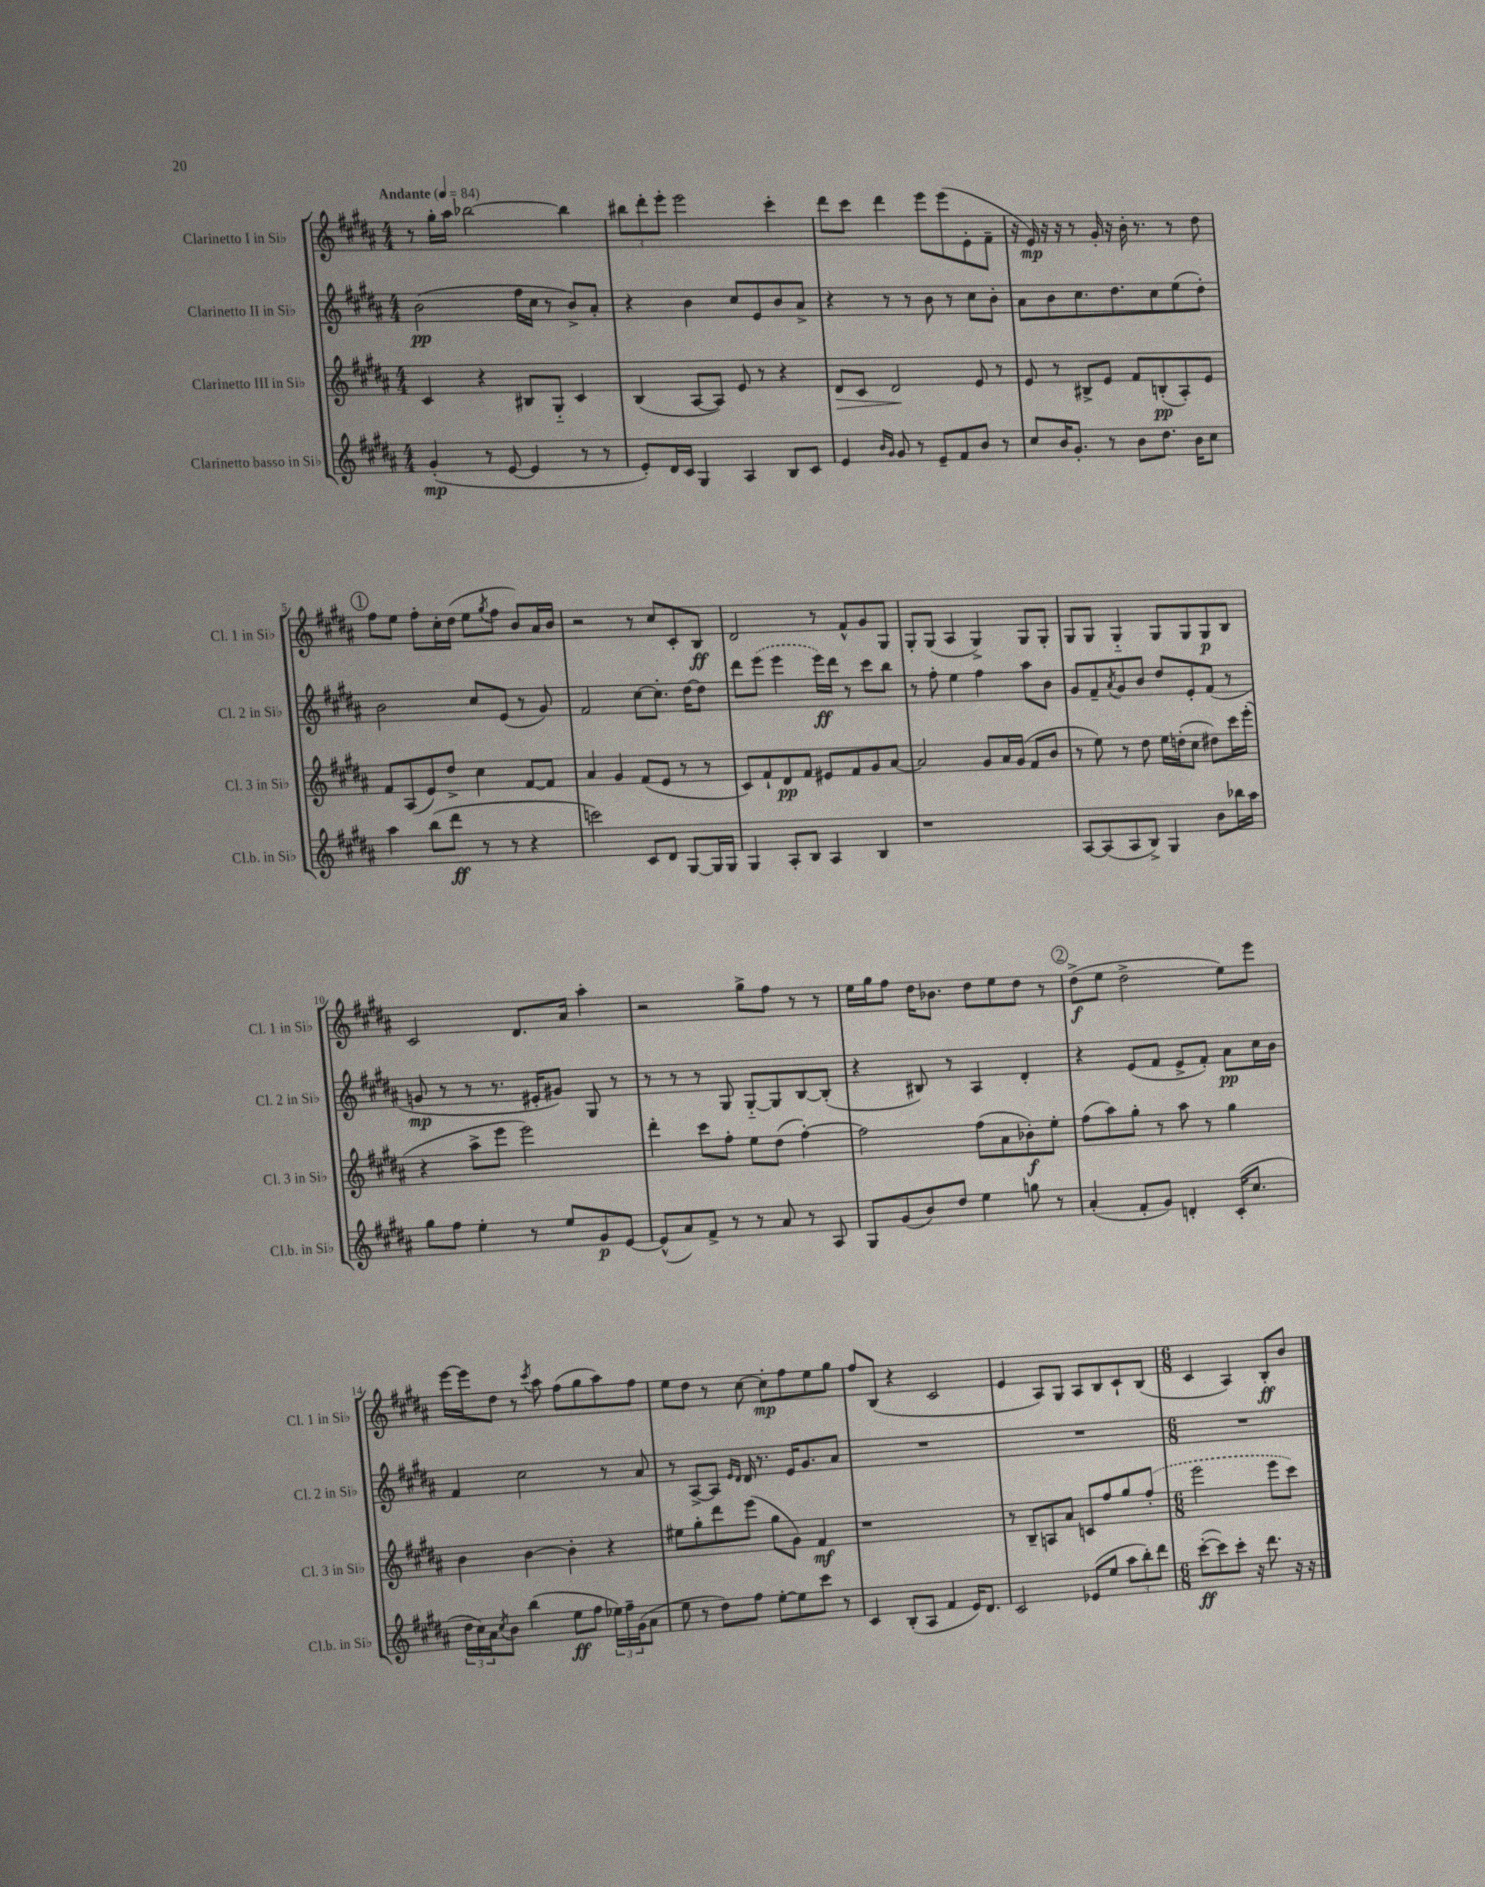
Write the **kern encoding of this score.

**kern	**dynam	**kern	**dynam	**kern	**dynam	**kern	**dynam
*part4	*part4	*part3	*part3	*part2	*part2	*part1	*part1
*staff4	*staff4	*staff3	*staff3	*staff2	*staff2	*staff1	*staff1
*I"Clarinetto basso in Si♭	*	*I"Clarinetto III in Si♭	*	*I"Clarinetto II in Si♭	*	*I"Clarinetto I in Si♭	*
*I'Cl.b. in Si♭	*	*I'Cl. 3 in Si♭	*	*I'Cl. 2 in Si♭	*	*I'Cl. 1 in Si♭	*
*clefG2	*	*clefG2	*	*clefG2	*	*clefG2	*
*k[f#c#g#d#a#]	*	*k[f#c#g#d#a#]	*	*k[f#c#g#d#a#]	*	*k[f#c#g#d#a#]	*
*M4/4	*	*M4/4	*	*M4/4	*	*M4/4	*
*MM84	*	*MM84	*	*MM84	*	*MM84	*
=1	=1	=1	=1	=1	=1	=1	=1
!	!	!	!	!	!	!LO:TX:a:B:t=Andante	!
(4g#'/	mp	4c#/	.	(2b\	pp	8r	.
.	.	.	.	.	.	16gg#'\LL	.
.	.	.	.	.	.	16aa#\JJ	.
8r	.	4r	.	.	.	[2bb-X\	.
[8e/	.	.	.	.	.	.	.
4e/]	.	8B#X/L	.	16ff#\LL	.	.	.
.	.	.	.	16cc#\JJ	.	.	.
.	.	8G#/J	.	8r	.	.	.
8r	.	4c#/	.	8b^/L)	.	4bb-\]	.
8r	.	.	.	8a#'/J	.	.	.
=2	=2	=2	=2	=2	=2	=2	=2
8e'/L)	.	(4B/	.	4r	.	12bb#X\L	.
.	.	.	.	.	.	12ddd#'\	.
16d#/L	.	.	.	.	.	.	.
.	.	.	.	.	.	12eee'\J	.
16c#/JJ	.	.	.	.	.	.	.
4G#/	.	[8A#/L	.	4b\	.	2eee\	.
.	.	8A#/J])	.	.	.	.	.
4A#/	.	8e/	.	8cc#/L	.	.	.
.	.	8r	.	8e/	.	.	.
8B/L	.	4r	.	8b/	.	4ccc#'\	.
8c#/J	.	.	.	8a#^/J	.	.	.
=3	=3	=3	=3	=3	=3	=3	=3
!	!	!	!LO:HP:b	!	!	!	!
4e/	.	8d#/L	>	4r	.	8ddd#\L	.
.	.	8c#/J	.	.	.	8ccc#\J	.
16qqb/LL	.	.	.	.	.	.	.
16qqg#/JJ	.	.	.	.	.	.	.
8g#/	.	2d#/	.	8r	.	4ddd#\	.
8r	.	.	.	8r	.	.	.
8e~/L	.	.	.	8b\	.	8eee\L	.
8f#/	.	.	.	8r	.	(8eee\	.
8b/J	.	8e/	]	8cc#\L	.	8e'\	.
8r	.	8r	.	8b'\J	.	8f#~\J	.
=4	=4	=4	=4	=4	=4	=4	=4
8cc#/L	.	8e/	.	8a#\L	.	16r	.
.	.	.	.	.	.	16e/)	mp
16b/K	.	8r	.	8b\	.	16r	.
8.g#'/J	.	.	.	.	.	16r	.
.	.	8B#X^/L	.	8.cc#\	.	8r	.
8r	.	8e/J	.	.	.	16g#'/	.
.	.	.	.	8.dd#\	.	16r	.
8b\L	.	8f#/L	.	.	.	16b'\	.
.	.	.	.	.	.	8.r	.
8.dd#\J	.	(8Bn'/	pp	8cc#\	.	.	.
.	.	8A#'/)	.	(8ee\	.	8r	.
16b\KL	.	.	.	.	.	.	.
8cc#\J	.	8e/J	.	8dd#'\J)	.	8dd#\	.
!!LO:LB:g=z
!!LO:REH:place=s1:t=1
=5	=5	=5	=5	=5	=5	=5	=5
4aa#\	.	8f#/L	.	2b\	.	8ff#\L	.
.	.	(8A#/	.	.	.	8ee\J	.
(8bb\L	.	8e/)	.	.	.	8ff#'\L	.
8ddd#\J	ff	8dd#^/J	.	.	.	16cc#'\L	.
.	.	.	.	.	.	(16dd#\JJ	.
8r	.	4cc#\	.	8cc#/L	.	8ee\L	.
.	.	.	.	.	.	8qgg#/	.
8r	.	.	.	(8e/J	.	8ff#\J	.
4r	.	[8f#/L	.	8r	.	8b/L)	.
.	.	8f#/J]	.	8g#/)	.	16a#/L	.
.	.	.	.	.	.	16b/JJ	.
=6	=6	=6	=6	=6	=6	=6	=6
2cccn\)	.	4a#/	.	2f#/	.	2r	.
.	.	4g#/	.	.	.	.	.
8c#/L	.	(8f#/L	.	[8cc#\L	.	8r	.
8d#/J	.	8e/J	.	8.cc#'\J]	.	8cc#/L	.
[8G#/L	.	8r	.	.	.	8c#'/	.
.	.	.	.	[16dd#\KL	.	.	.
16G#/L]	.	8r	.	8dd#\J]	.	8B/J	ff
16G#/JJ	.	.	.	.	.	.	.
=7	=7	=7	=7	=7	=7	=7	=7
4G#/	.	8c#/L)	.	8ddd#\L	.	2d#/	.
.	.	8f#`/	.	(8eee\J	.	.	.
8A#'/L	.	8d#/	pp	4eee\	.	.	.
8B/J	.	8f#/J	.	.	.	.	.
4A#/	.	8e#X/L	.	16eee\LL)	ff	8r	.
.	.	.	.	16ddd#\JJ	.	.	.
.	.	8f#/	.	8r	.	8f#^^/L	.
4B/	.	8g#/	.	8ccc#\L	.	8g#/	.
.	.	[8a#/J	.	8bb\J	.	8G#/J	.
=8	=8	=8	=8	=8	=8	=8	=8
1r	.	2a#/]	.	8r	.	8G#'/L	.
.	.	.	.	8ff#'\	.	(8G#/J	.
.	.	.	.	4ee\	.	4A#/	.
.	.	8g#/L	.	4ff#\	.	4G#^/)	.
.	.	16a#/L	.	.	.	.	.
.	.	(16g#/JJ	.	.	.	.	.
.	.	8f#/L	.	8aa#\L	.	8G#/L	.
.	.	8b/J	.	8b\J	.	8G#'/J	.
=9	=9	=9	=9	=9	=9	=9	=9
[8A#/L	.	8r	.	8g#/L	.	8G#/L	.
(8A#/]	.	8ee\)	.	8f#~/	.	8G#/J	.
.	.	.	.	8qa#/	.	.	.
8A#/	.	8r	.	8g#/	.	4G#/	.
8B^/J)	.	8dd#\	.	8b/J	.	.	.
4G#/	.	16ee\LL	.	8dd#/L	.	8G#/L	.
.	.	(16ddn'\J	.	.	.	.	.
.	.	8cc#\J	.	8e'/	.	8G#/	.
8b\L	.	8dd#X\L)	.	(8f#/J	.	8G#/	p
16bb-X\L	.	16ccc#\L	.	8r	.	8B/J	.
16aa#\JJ	.	(16eee'\JJ	.	.	.	.	.
!!LO:LB:g=z
=10	=10	=10	=10	=10	=10	=10	=10
8gg#\L	.	4r	.	8gn/	mp	2c#/	.
8ff#\J	.	.	.	8r	.	.	.
4ee'\	.	8aa#^\L	.	8r	.	.	.
.	.	8eee\J	.	8.r	.	.	.
8r	.	2eee\)	.	.	.	8.d#/L	.
.	.	.	.	16e#X'/KL	.	.	.
8ee/L	.	.	.	8g#X/J)	.	.	.
.	.	.	.	.	.	16a#/Jk	.
8g#/	p	.	.	8G#/	.	4aa#'\	.
[8e/J	.	.	.	8r	.	.	.
=11	=11	=11	=11	=11	=11	=11	=11
(8e^^/L]	.	4ddd#'\	.	8r	.	2r	.
8a#/)	.	.	.	8r	.	.	.
8f#^/J	.	8ccc#\L	.	8r	.	.	.
8r	.	8ff#'\J	.	8G#/	.	.	.
8r	.	8ee\L	.	[8G#/L	.	8gg#^\L	.
8a#/	.	(8dd#\J	.	8G#/]	.	8ff#\J	.
8r	.	[4ff#'\)	.	[8B/	.	8r	.
8A#/	.	.	.	(8B'/J]	.	8r	.
=12	=12	=12	=12	=12	=12	=12	=12
8G#/L	.	2ff#\]	.	4r	.	16ee\LL	.
.	.	.	.	.	.	16gg#\J	.
(8g#/	.	.	.	.	.	8ff#\J	.
8b/)	.	.	.	8B#X/)	.	16dd#\KL	.
.	.	.	.	.	.	8.b-X\J	.
8dd#/J	.	.	.	8r	.	.	.
4ee\	.	(8ff#\L	.	4A#/	.	8dd#\L	.
.	.	8a#\	.	.	.	8ee\	.
8ggn\	.	8b-X'\)	f	4d#'/	.	8dd#\J	.
8r	.	8ee'\J	.	.	.	8r	.
!!LO:REH:place=s1:t=2
=13	=13	=13	=13	=13	=13	=13	=13
(4a#'/	.	(8ff#\L	.	4r	.	(8dd#^\L	f
.	.	8aa#\)	.	.	.	8ee\J	.
8f#'/L	.	8gg#'\J	.	(8e/L	.	2dd#^\	.
8g#/J)	.	8r	.	8f#/J	.	.	.
4dn'/	.	8aa#\	.	8e^/L	.	.	.
.	.	8r	.	8f#'/J)	.	.	.
(16c#'/KL	.	4gg#\	.	8a#\L	pp	8ee\L)	.
8.cc#/J	.	.	.	.	.	.	.
.	.	.	.	16cc#\L	.	8eee\J	.
.	.	.	.	16b\JJ	.	.	.
!!LO:LB:g=z
=14	=14	=14	=14	=14	=14	=14	=14
24dd#\LL	.	4b\	.	4f#/	.	[16eee\LL	.
24cc#\)	.	.	.	.	.	.	.
.	.	.	.	.	.	16eee\J]	.
24a#\J	.	.	.	.	.	.	.
8qcc#/	.	.	.	.	.	.	.
8b\J	.	.	.	.	.	8dd#\J	.
(4bb\	.	[4b\	.	2cc#\	.	8r	.
.	.	.	.	.	.	8qccc#/	.
.	.	.	.	.	.	8aa#\	.
8ee\L	ff	4b'\]	.	.	.	(8ff#\L	.
8ff#\J	.	.	.	.	.	8gg#\	.
24ee-X\LL)	.	4r	.	8r	.	8aa#\)	.
24ff#~\	.	.	.	.	.	.	.
(24g#\J	.	.	.	.	.	.	.
8a#\J	.	.	.	8a#/	.	8ff#\J	.
=15	=15	=15	=15	=15	=15	=15	=15
8ee\	.	8ee#X\L	.	8r	.	8ee\L	.
8r	.	8gg#'\	.	[8A#^/L	.	8dd#\J	.
8dd#\L)	.	8ddd#\	.	8A#/J]	.	8r	.
.	.	.	.	16qqe/LL	.	.	.
.	.	.	.	16qqd#/JJ	.	.	.
8ff#\J	.	(8eee\J	.	16d#/	.	[8cc#\	.
.	.	.	.	8.r	.	.	.
[8ee'\L	.	8gg#\L	.	.	.	8cc#'\L]	mp
8ee\]	.	8g#\J)	.	16e/KL	.	8ff#\	.
.	.	.	.	8.g#/	.	.	.
8ccc#\J	.	4f#/	mf	.	.	8ee\	.
8r	.	.	.	8a#/J	.	8gg#\J	.
=16	=16	=16	=16	=16	=16	=16	=16
4c#/	.	1r	.	1r	.	8ff#/L	.
.	.	.	.	.	.	(8B/J	.
(8B'/L	.	.	.	.	.	4r	.
8A#/J	.	.	.	.	.	.	.
4f#/	.	.	.	.	.	2c#/	.
16e/KL)	.	.	.	.	.	.	.
8.d#/J	.	.	.	.	.	.	.
=17	=17	=17	=17	=17	=17	=17	=17
2c#/	.	8r	.	1r	.	4e/	.
.	.	8B~/L	.	.	.	.	.
.	.	8An/	.	.	.	8A#/L)	.
.	.	8a#/J	.	.	.	8G#/J	.
(8e-X/L	.	8cn/L	.	.	.	8A#/L	.
8ee/J	.	8ff#/	.	.	.	8B/	.
12aa#\L	.	8gg#/	.	.	.	8c#`/	.
12bb'\)	.	.	.	.	.	.	.
.	.	(8ff#'/J	.	.	.	(8B/J	.
12ddd#\J	.	.	.	.	.	.	.
=18	=18	=18	=18	=18	=18	=18	=18
*M6/8	*	*M6/8	*	*M6/8	*	*M6/8	*
([8ccc#'\L	ff	2eee\	.	2.r	.	4c#/	.
8ccc#\])	.	.	.	.	.	.	.
8ccc#'\J	.	.	.	.	.	4A#/)	.
16r	.	.	.	.	.	.	.
8.ddd#\	.	.	.	.	.	.	.
.	.	8eee\L	.	.	.	8B'/L	ff
16r	.	8ccc#\J)	.	.	.	8b/J	.
16r	.	.	.	.	.	.	.
==	==	==	==	==	==	==	==
*-	*-	*-	*-	*-	*-	*-	*-
